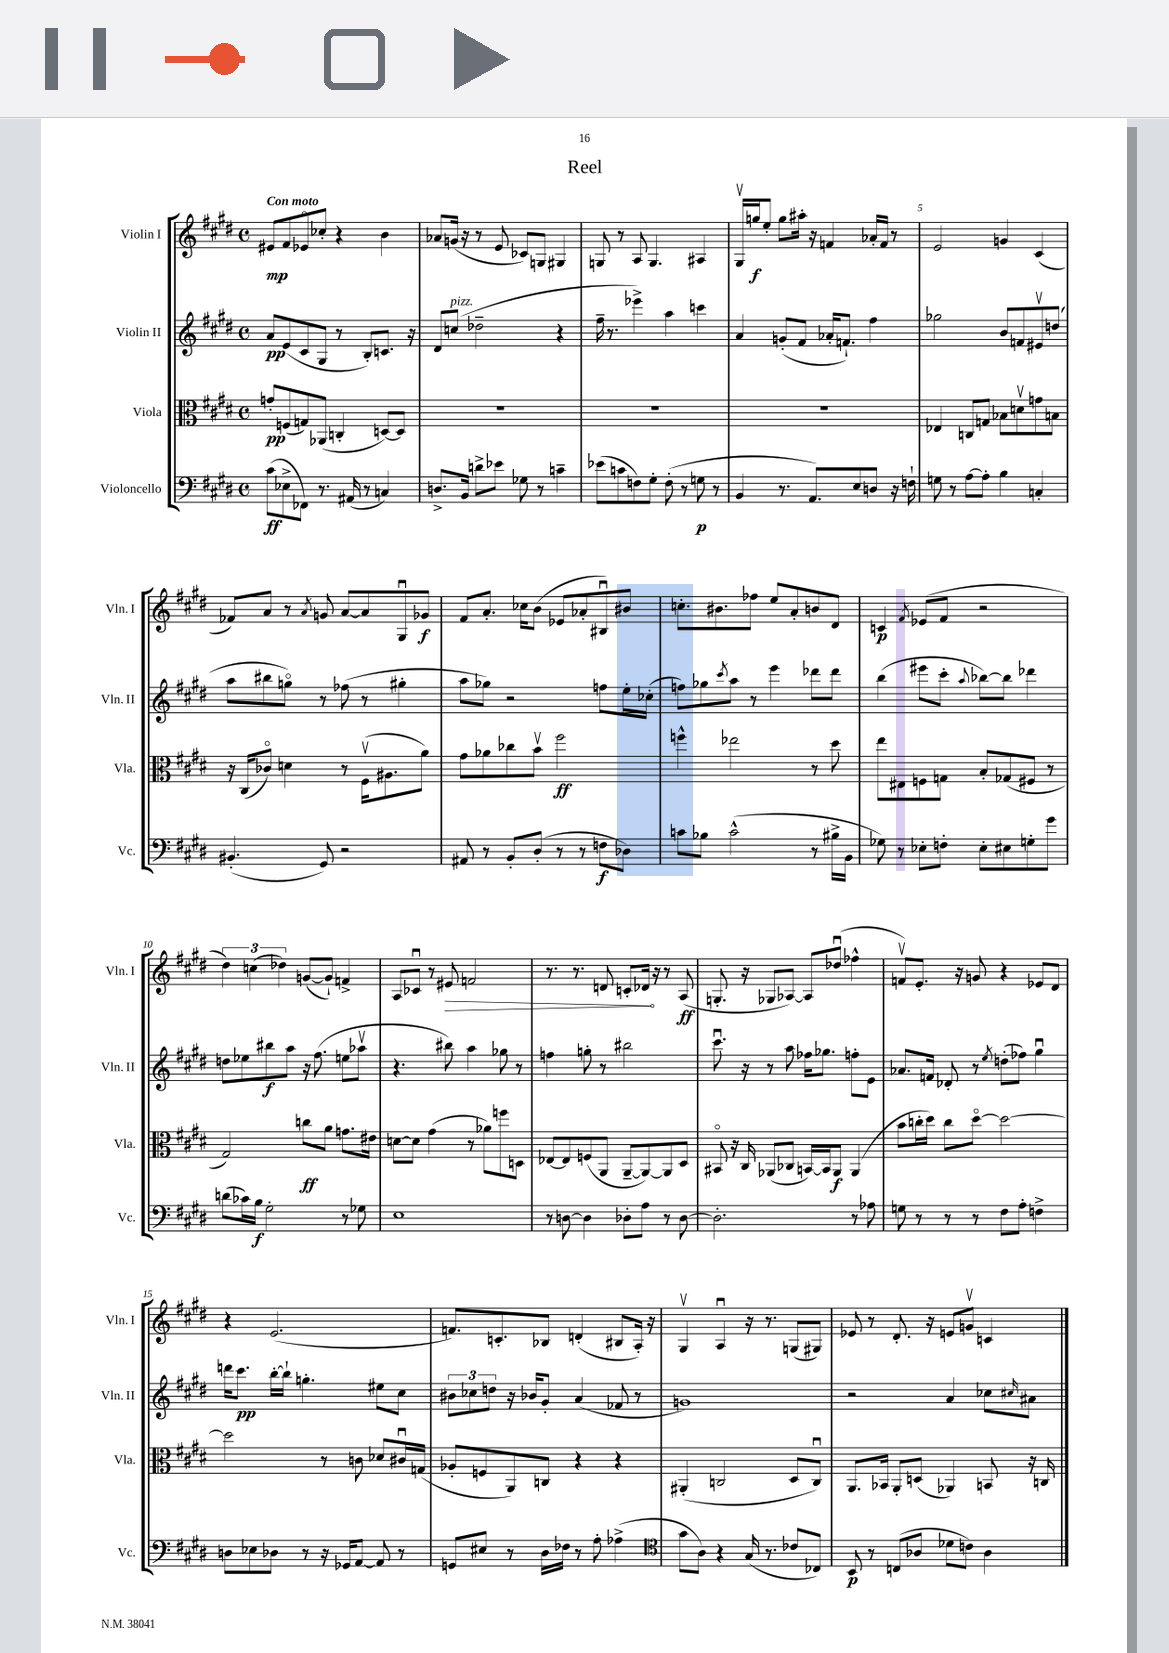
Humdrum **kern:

**kern	**dynam	**kern	**dynam	**kern	**dynam	**kern	**dynam
*part4	*part4	*part3	*part3	*part2	*part2	*part1	*part1
*staff4	*staff4	*staff3	*staff3	*staff2	*staff2	*staff1	*staff1
*I"Violoncello	*	*I"Viola	*	*I"Violin II	*	*I"Violin I	*
*I'Vc.	*	*I'Vla.	*	*I'Vln. II	*	*I'Vln. I	*
*clefF4	*	*clefC3	*	*clefG2	*	*clefG2	*
*k[f#c#g#d#]	*	*k[f#c#g#d#]	*	*k[f#c#g#d#]	*	*k[f#c#g#d#]	*
*M4/4	*	*M4/4	*	*M4/4	*	*M4/4	*
*met(c)	*	*met(c)	*	*met(c)	*	*met(c)	*
=1	=1	=1	=1	=1	=1	=1	=1
!	!	!	!	!	!	!LO:TX:a:B:t=Con moto	!
(8c#\L	ff	8gn'/L	pp	8a/L	pp	8e#X/L	mp
8E-X^\	.	(8Fn/	.	(8e/	.	8f#/	.
8FF-X\J)	.	8Gn/)	.	8c#/	.	8e-X/	.
8.r	.	(8AA-X/J	.	8G#/J	.	8cc-X'/J	.
.	.	4Cn'/	.	8r	.	4r	.
(16AA#X/	.	.	.	.	.	.	.
8r	.	.	.	8B'/L)	.	.	.
4Cn/)	.	[8Dn/L)	.	8.cn/J	.	4b\	.
.	.	8D/J]	.	.	.	.	.
.	.	.	.	16r	.	.	.
=2	=2	=2	=2	=2	=2	=2	=2
8.Dn^/L	.	1r	.	8d#/L	.	8a-X/L	.
!	!	!	!	!LO:TX:a:i:t=pizz.	!	!	!
.	.	.	.	(8ccn/J	.	(16gn/Jk	.
16BB/Jk	.	.	.	.	.	16r	.
8dn^\L	.	.	.	2dd-X~\	.	8r	.
8e-X\J	.	.	.	.	.	8e/	.
8G-X\	.	.	.	.	.	8c-X/L)	.
8r	.	.	.	.	.	8Gn/J	.
4cn~\	.	.	.	4r	.	4G#X/	.
=3	=3	=3	=3	=3	=3	=3	=3
(8e-X\L	.	1r	.	16ff#~\	.	8Gn/	.
.	.	.	.	8.r	.	.	.
8cn\	.	.	.	.	.	8r	.
8Fn\)	.	.	.	4eee-X^\)	.	8A/	.
8G#'\J	.	.	.	.	.	4.G/	.
(8F'\	.	.	.	4aa\	.	.	.
8r	.	.	.	.	.	.	.
8Gn\	p	.	.	4cccn\	.	4A#X/	.
8r	.	.	.	.	.	.	.
=4	=4	=4	=4	=4	=4	=4	=4
4BB/	.	1r	.	4a/	.	16G#v/LL	.
.	.	.	.	.	.	16ggn/J	f
.	.	.	.	.	.	8ee'/J	.
8.r	.	.	.	(8gn'/L	.	8gg\L	.
.	.	.	.	8f#/J	.	16aa#X'\Jk	.
8.AA/L)	.	.	.	.	.	16r	.
.	.	.	.	16a-X'/KL	.	4fn/	.
.	.	.	.	8.fn`/J)	.	.	.
8E/	.	.	.	.	.	.	.
8Dn/J	.	.	.	4ff#\	.	16a-X'/LL	.
.	.	.	.	.	.	16f/JJ	.
16r	.	.	.	.	.	8r	.
16Fn`\	.	.	.	.	.	.	.
=5	=5	=5	=5	=5	=5	=5	=5
8Gn\	.	4E-X/	.	2gg-X\	.	2e/	.
8r	.	.	.	.	.	.	.
[8A\L	.	8Cn/L	.	.	.	.	.
8A'\J]	.	8Gn/J	.	.	.	.	.
4B\	.	8B-X\L	.	8b/L	.	4gn/	.
.	.	8dnv\	.	8fn/	.	.	.
4Cn'/	.	8gn\	.	8e#Xv/	.	(4c#/	.
.	.	8Bn\J	.	(8ddn/J	.	.	.
!!LO:LB:g=z
=6	=6	=6	=6	=6	=6	=6	=6
(4.BB#X'/	.	16r	.	8aa\L	.	8f-X/L)	.
.	.	(16C#/KL	.	.	.	.	.
.	.	8c-X/J)	.	8bb#X\	.	8a/J	.
.	.	4dn\	.	8ggn\J)	.	8r	.
.	.	.	.	.	.	8qa/	.
8GG#/)	.	.	.	8r	.	8gn/	.
2r	.	8r	.	(8ff-X\	.	[8a/L	.
.	.	(16F#v\KL	.	8r	.	8a/]	.
.	.	8.A#X\	.	.	.	.	.
.	.	.	.	4gg#X'\	.	8G#u/	.
.	.	8a\J)	.	.	.	8g-X/J	f
=7	=7	=7	=7	=7	=7	=7	=7
8AA#X/	.	8g#\L	.	8aa\L	.	8f#/L	.
8r	.	8a-X\	.	8gg-X\J)	.	8.a'/J	.
8BB'/L	.	8cc-X\	.	2r	.	.	.
.	.	.	.	.	.	16cc-X\KL	.
(8D#'/J	.	8bv\J	.	.	.	(8b\J	.
8r	.	2ff#\	ff	.	.	8e-X/L	.
8r	.	.	.	.	.	8a-X'/	.
8Fn\L	f	.	.	8ffn\L	.	8B#Xu/)	.
8D-X\J)	.	.	.	16ee'\L	.	8b#X/J	.
.	.	.	.	(16cc-X'\JJ	.	.	.
=8	=8	=8	=8	=8	=8	=8	=8
8cn\L	.	4ffn^^\	.	8ffn\L)	.	8.ccn'\L	.
8B-X\J	.	.	.	8gg-X\	.	.	.
.	.	.	.	.	.	8.b#X\	.
.	.	.	.	8qccc#/	.	.	.
(2c^^\	.	2ee-X\	.	8aa\J	.	.	.
.	.	.	.	8r	.	8ff-X\J	.
.	.	.	.	4eee\	.	8ee/L	.
.	.	.	.	.	.	8a'/	.
8r	.	8r	.	8ddd-X\L	.	8bn/	.
16B#X^\LL	.	8dd#\	.	8ddd-\J	.	8d#/J	.
16BB\JJ	.	.	.	.	.	.	.
=9	=9	=9	=9	=9	=9	=9	=9
8G-X\)	.	8ee\L	.	(4bb\	.	4cn/	p
8r	.	8E#X\	.	.	.	.	.
.	.	.	.	.	.	8qf#/	.
8E-X'\L	.	8Fn\	.	8eee#X\L	.	(8e-X/L	.
8Fn'\J	.	8Gn\J	.	8ccc#'\J	.	8f#/J	.
.	.	.	.	8qqaa/	.	.	.
8E-'\L	.	8B'/L	.	[8bb-X\L)	.	2r	.
8E#X\	.	(8G-X/	.	8bb-\J]	.	.	.
8Gn'\	.	8F#X/J	.	4ddd-X\	.	.	.
8g#\J	.	8r	.	.	.	.	.
!!LO:LB:g=z
=10	=10	=10	=10	=10	=10	=10	=10
(8dn\L	.	2G#/)	.	8ddn\L	.	6dd#\)	.
16c-X\L)	.	.	.	8ee-X\	.	.	.
.	.	.	.	.	.	(6ccn\	.
16B\JJ	f	.	.	.	.	.	.
2G#'\	.	.	.	8bb#X\	f	.	.
.	.	.	.	.	.	6dd-X\)	.
.	.	.	.	8aa\J	.	.	.
.	.	8ccn\L	ff	16r	.	([8gn/L	.
.	.	.	.	(8.ff#\	.	.	.
.	.	8a\J	.	.	.	8g`/J])	.
8r	.	8.gn\L	.	8een\L	.	4fn^/	.
8G-X\	.	.	.	8aa-Xv\J	.	.	.
.	.	16e#X\Jk	.	.	.	.	.
=11	=11	=11	=11	=11	=11	=11	=11
1E	.	[8dn\L	.	4.r	.	8A/L	.
.	.	8d\J]	.	.	.	8c-Xu/J	.
.	.	(4g#\	.	.	.	8r	.
!	!	!	!	!	!	!	!LO:HP:b
.	.	.	.	8bb#X\)	.	8e#X/	>
.	.	8r	.	4aa\	.	2fn/	.
.	.	8a-X\L)	.	.	.	.	.
.	.	8ffn\	.	8gg-X\	.	.	.
.	.	8Dn\J	.	8r	.	.	.
=12	=12	=12	=12	=12	=12	=12	=12
8r	.	[8E-X/L	.	4ffn\	.	8.r	.
[8Dn\	.	8E-/]	.	.	.	.	.
.	.	.	.	.	.	8.r	.
4D\]	.	(8Fn/	.	8ggn'\	.	.	.
.	.	8AA/J	.	8r	.	8dn/	.
8D-X'\L	.	[8AA~/L	.	2bb#X\	.	8cn'/L	.
8A\J	.	8AA/_)	.	.	.	16d-X/Jk	.
.	.	.	.	.	.	16r	]
8r	.	8AA/]	.	.	.	8r	.
[8D-\	.	8D#/J	.	.	.	(8A/	ff
=13	=13	=13	=13	=13	=13	=13	=13
2.D-'\]	.	8BB#X/	.	8.ccc#u\	.	8.Gn'/	.
.	.	16r	.	.	.	.	.
.	.	16C#/	.	16r	.	16r	.
.	.	(8AA-X/L	.	8r	.	8G-X/L	.
.	.	8C-X/J	.	8aa\	.	[8A-X/J)	.
.	.	[16BBn/LL)	.	16ff-X\KL	.	8A-/L]	.
.	.	16BB/J]	.	8.gg-X\J	.	.	.
.	.	8AA-/J	f	.	.	(8dd-Xu/J	.
8r	.	(4AA-/	.	8ffn'\L	.	4ff-X^^\	.
8A-X\	.	.	.	8e\J	.	.	.
=14	=14	=14	=14	=14	=14	=14	=14
8Gn\	.	8b\L	.	8.a-X/L	.	8fnv/L)	.
8r	.	16ccn'\L	.	.	.	8.e'/J	.
.	.	16dd#\JJ)	.	16fn/Jk	.	.	.
8r	.	8cc\L	.	8d-X'/	.	.	.
.	.	.	.	.	.	16r	.
8r	.	[8dd#\J	.	8r	.	8gn/	.
.	.	.	.	8qee/	.	.	.
8F#\L	.	2dd#\_	.	(8ddn'\L	.	4r	.
8A'\J	.	.	.	8ff-X\J)	.	.	.
4Fn^\	.	.	.	4gg#u\	.	8e-X/L	.
.	.	.	.	.	.	8d#/J	.
!!LO:LB:g=z
=15	=15	=15	=15	=15	=15	=15	=15
8Dn\L	.	2dd#\]	.	16dddn\KL	.	4r	.
.	.	.	.	8.ccc#\J	pp	.	.
8E-X\	.	.	.	.	.	.	.
8D-X\J	.	.	.	[16bb'\LL	.	(2.e/	.
.	.	.	.	16bb`\JJ]	.	.	.
8r	.	.	.	4.ggn'\	.	.	.
16r	.	8r	.	.	.	.	.
16GG-X/KL	.	.	.	.	.	.	.
[8AA/J	.	8cn\	.	.	.	.	.
8AA/]	.	8d-X/L	.	8ee#X\L	.	.	.
8r	.	16c#Xu/L	.	8cc#\J	.	.	.
.	.	(16Gn/JJ	.	.	.	.	.
=16	=16	=16	=16	=16	=16	=16	=16
8GGn/L	.	8A-X'/L	.	12b#X\L	.	8.fn/L)	.
.	.	.	.	12cc-X\	.	.	.
8E#X/J	.	8Fn/	.	.	.	.	.
.	.	.	.	12ddn\J	.	.	.
.	.	.	.	.	.	8.cn'/	.
8r	.	8AA/)	.	16r	.	.	.
.	.	.	.	16b-X/KL	.	.	.
16D#\LL	.	8Cn/J	.	8g#'/J	.	8B-X/J	.
16F-X\JJ	.	.	.	.	.	.	.
8r	.	4r	.	(4a/	.	(4dn'/	.
8A'\	.	.	.	.	.	.	.
(4A-X^\	.	4r	.	8f-X/	.	8B#X/L	.
.	.	.	.	8r	.	16A'/Jk)	.
.	.	.	.	.	.	16r	.
=17	=17	=17	=17	=17	=17	=17	=17
*clefC4	*	*	*	*	*	*	*
8g#\L	.	(4AA#X'/	.	1gn)	.	4G#v/	.
8A\J)	.	.	.	.	.	.	.
4r	.	2Cn/	.	.	.	4Au/	.
(16G#/	.	.	.	.	.	16r	.
8.r	.	.	.	.	.	8.r	.
8c-X/L	.	8D#/L	.	.	.	(8Gn/L	.
8C-X/J)	.	8Cu/J)	.	.	.	8G#X/J)	.
=18	=18	=18	=18	=18	=18	=18	=18
8BB/	p	8.AA/L	.	2r	.	8e-X/	.
8r	.	.	.	.	.	8r	.
.	.	16BB-X/Jk	.	.	.	.	.
(8Cn/L	.	8AA'/L	.	.	.	8.d#'/	.
8A-X/J	.	(8Dn/J	.	.	.	.	.
.	.	.	.	.	.	16r	.
8d-X\L	.	4AA-X/)	.	4a/	.	8en/L	.
8cn\J)	.	.	.	.	.	8gnv/J	.
4A-\	.	8BBn/	.	8cc-X\L	.	4cn/	.
.	.	.	.	16qqcc#X/	.	.	.
.	.	16r	.	8a#X\J	.	.	.
.	.	16Cn/	.	.	.	.	.
==	==	==	==	==	==	==	==
*-	*-	*-	*-	*-	*-	*-	*-
